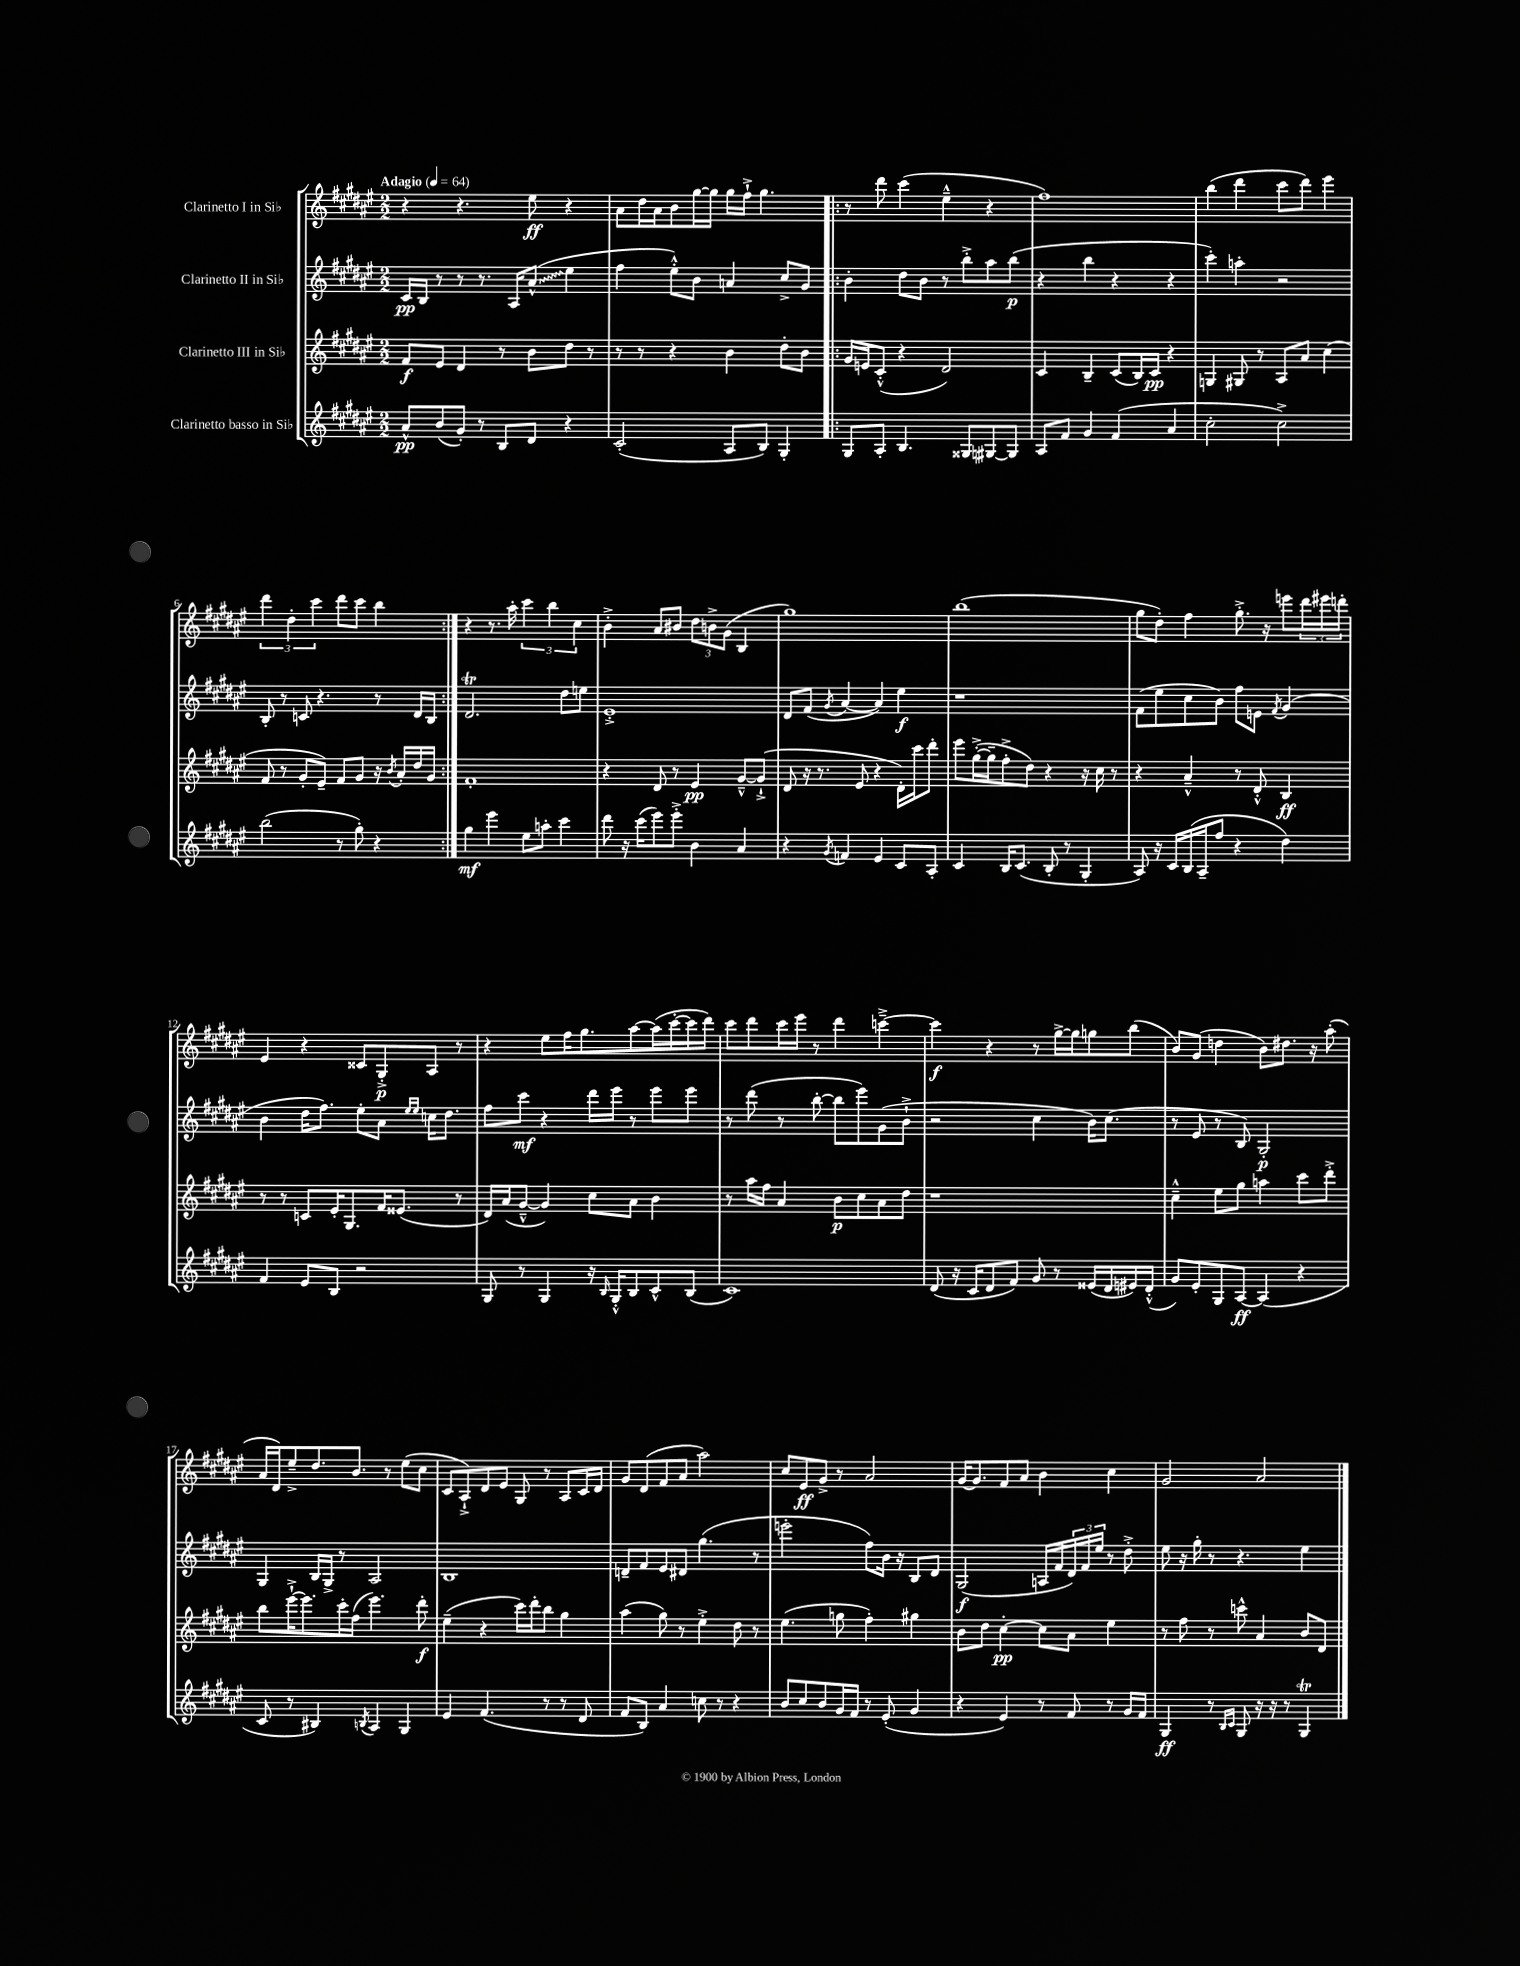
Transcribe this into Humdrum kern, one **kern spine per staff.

**kern	**kern	**kern	**kern
*staff4	*staff3	*staff2	*staff1
*clefG2	*clefG2	*clefG2	*clefG2
*k[f#c#g#d#a#e#]	*k[f#c#g#d#a#e#]	*k[f#c#g#d#a#e#]	*k[f#c#g#d#a#e#]
*M2/2	*M2/2	*M2/2	*M2/2
*MM64	*MM64	*MM64	*MM64
8a#^^	8f#	16c#	4r
.	.	16B	.
(8b	8e#	8r	.
8g#')	4d#	8r	4.r
8r	.	8.r	.
8B	8r	.	.
.	.	16A#	.
8d#	8b	(8a#^^	8ee#
4r	8dd#	4ee#	4r
.	8r	.	.
=	=	=	=
(2c#'	8r	4ff#	8a#
.	8r	.	16dd#
.	.	.	16a#
.	4r	8ee#'^^)	8b
.	.	8b	[16gg#
.	.	.	16gg#]
8A#	4b	4a	16gg#
.	.	.	16ff#`^
8B)	.	.	4.gg#
4G#'	8dd#'	8cc#^	.
.	8b	8g#	.
=!|:	=!|:	=!|:	=!|:
8G#	16g#	4b'	8r
.	16e	.	.
8A#'	(8c#'^^	.	8ddd#
4.B	4r	8dd#	(4ccc#
.	.	8b	.
.	2d#)	8r	4ee#~^^
8G##	.	8bb'^	.
[8G#	.	8aa#	4r
8G#]	.	(8bb	.
=	=	=	=
8A#	4c#	4r	1ff#)
8f#	.	.	.
4g#	4B~	4bb	.
(4f#	(8c#	4r	.
.	16B)	.	.
.	16c#	.	.
4a#	4r	4r	.
=	=	=	=
2cc#'	4G	4ccc#')	(4bb
.	8G#	4aa'	4ddd#
.	8r	.	.
2cc#^)	8A#	2r	8ccc#
.	8a#	.	8ddd#)
.	(4cc#	.	4eee#
=	=	=	=
(2bb	8f#	8B'	6ddd#
.	8r	8r	.
.	.	.	6dd#'
.	8g#'	8c	.
.	.	.	6ccc#
.	8e#~)	4.r	.
8r	8f#	.	8ddd#
8gg#')	8g#	.	8ccc#
4r	16r	8r	4bb
.	8qb	.	.
.	16a#'	.	.
.	16dd#	16d#	.
.	16g#	16B	.
=:|!	=:|!	=:|!	=:|!
4gg#	1f#'	2.d#	4r
4eee#	.	.	8.r
.	.	.	16aa#'
8ee#	.	.	6ccc#
8aa'	.	.	.
.	.	.	6bb
4ccc#	.	8dd#	.
.	.	.	6cc#
.	.	8ee	.
=	=	=	=
8ddd#	4r	1e#'^	4b'^
16r	.	.	.
(16ccc#	.	.	.
8eee#)	8d#	.	8a#
8eee#'^	8r	.	8b#
4b	4e#	.	12dd#
.	.	.	12b^
.	.	.	(12g#
4a#	[8g#~^^	.	4B
.	(8g#`^]	.	.
=	=	=	=
4r	8d#	8d#	1gg#)
.	16r	(8f#	.
.	8.r	.	.
8qg#	.	8qg#	.
4f	.	[4a#	.
.	8e#	.	.
4e#	4r	4a#])	.
8c#	16d#')	4ee#	.
.	16ccc#	.	.
8A#'	8ddd#'	.	.
=	=	=	=
4c#	8eee#	1r	(1bb
.	([16gg#'^	.	.
.	16gg#~]	.	.
16B	8ff#'^	.	.
(8.c#	.	.	.
.	8dd#)	.	.
8B'	4r	.	.
8r	.	.	.
4G#'	16r	.	.
.	16cc#	.	.
.	8r	.	.
=	=	=	=
8A#)	4r	(8f#	8gg#
16r	.	8ee#	8dd#')
16c#	.	.	.
(16B	4a#~^^	8cc#	4ff#
16A#~	.	.	.
8ff#	.	8b)	.
4r	8r	8ff#	8.gg#'^
.	8d#'^^	8e	.
.	.	.	16r
.	.	8qf#	.
4dd#)	4B	(4g#	8eee
.	.	.	24ddd#
.	.	.	24eee#
.	.	.	24ddd'
=	=	=	=
4f#	8r	4b	4e#
.	8r	.	.
8e#	8c	16dd#	4r
.	.	8.ff#)	.
8B	16e#'	.	.
.	8.G#	.	.
2r	.	8ee#'	8c##
.	16f#	8a#	8G#'^
.	(8.e##	.	.
.	.	16qqee#	.
.	.	16qqee#	.
.	.	16cc	8A#
.	.	8.dd#	.
.	8r	.	8r
=	=	=	=
8G#	16d#)	8ff#	4r
.	(16a#	.	.
8r	[8g#~^^	8ccc#	.
4G#	4g#])	4r	8ee#
.	.	.	16ff#
.	.	.	8.gg#
16r	8cc#	16ddd#	.
16qqB	.	.	.
16G#'^^	.	16eee#	.
8B	8a#	8r	[8aa#
8c#^^	4b	8eee#	(16aa#]
.	.	.	[16ccc#'
(8B	.	8eee#	16ccc#]
.	.	.	16ddd#)
=	=	=	=
1c#)	8r	8r	8ccc#
.	16aa#	(8ddd#	8ddd#
.	16ff#	.	.
.	4a#	8r	16ccc#
.	.	.	16eee#
.	.	[8bb'	8r
.	8b	8bb]	4ddd#
.	8cc#	8eee#)	.
.	8a#	(8g#	[4ccc~^
.	8dd#	8b`^	.
=	=	=	=
(8d#	1r	2r	4ccc]
16r	.	.	.
16c#	.	.	.
8d#	.	.	4r
8f#)	.	.	.
8g#	.	4cc#	8r
8r	.	.	[16gg#^
.	.	.	16gg#]
(16e##	.	16b)	8gg
16d#	.	(8.cc#	.
16e#)	.	.	(8bb
(16d#'^^	.	.	.
=	=	=	=
8g#)	4cc#~^^	8r	8b)
8e#'	.	8e#	(8g#
8G#	8ee#	8r	4dd
[8A#	8gg#	8B)	.
(4A#]	4aa	2G#'	8b)
.	.	.	8.dd#
4r	8ccc#	.	.
.	.	.	16r
.	8ddd#'^	.	(8aa#'
=	=	=	=
8c#	8bb	4G#	16a#
.	.	.	16d#)
8r	[16eee#`^	.	8ee#~^
.	8.eee#]	.	.
4B#)	.	16B	8.dd#
.	.	16G#^	.
.	16ccc#'	8r	.
.	(16ff#	.	8.b
8qB	.	.	.
4A#	4.eee#)	2A#	.
.	.	.	8r
4G#	.	.	(8ee#
.	8ddd#'	.	8cc#
=	=	=	=
4e#	(4ee#~	1B	8c#
.	.	.	8A#`^)
(4.f#	4r	.	8d#
.	.	.	8e#
.	16ccc#)	.	8G#
.	16ddd#'	.	.
8r	8bb	.	8r
8r	4gg#	.	8A#
8d#	.	.	16c#
.	.	.	16d#
=	=	=	=
8f#	(4aa#	8d~	8g#
8B)	.	8f#	(8d#
4a#	8gg#)	8e#	8f#
.	8r	8d#	8a#
8cc	4ee#'^	(4.gg#	2aa#)
8r	.	.	.
4r	8dd#	.	.
.	8r	8r	.
=	=	=	=
8b	(4.ee#	2eee'	8cc#
8cc#	.	.	8e#
8b	.	.	8g#^
16g#	8gg	.	8r
16f#	.	.	.
8r	4ff#')	8ff#)	2a#
(8e#'	.	16b	.
.	.	16r	.
4g#	4gg#	8B	.
.	.	8d#	.
=	=	=	=
4r	8b	(2G#	[16g#
.	.	.	8.g#]
.	8dd#	.	.
4e#)	[4cc#'	.	8f#
.	.	.	8a#
8r	8cc#]	16A	4b
.	.	16f#	.
8f#	8a#	24d#)	.
.	.	24f#	.
.	.	24ee#	.
8r	4ee#	8r	4cc#
16g#	.	8dd#'^	.
16f#	.	.	.
=	=	=	=
4G#	8r	8ee#	2g#
.	8ff#	16r	.
.	.	16gg#'	.
8r	8r	8r	.
16qqB	.	.	.
16qqc#	.	.	.
8G#	8ccc^^	4.r	.
16r	4a#	.	2a#
16r	.	.	.
8r	.	.	.
4G#	8b	4ee#	.
.	8d#	.	.
==	==	==	==
*-	*-	*-	*-
